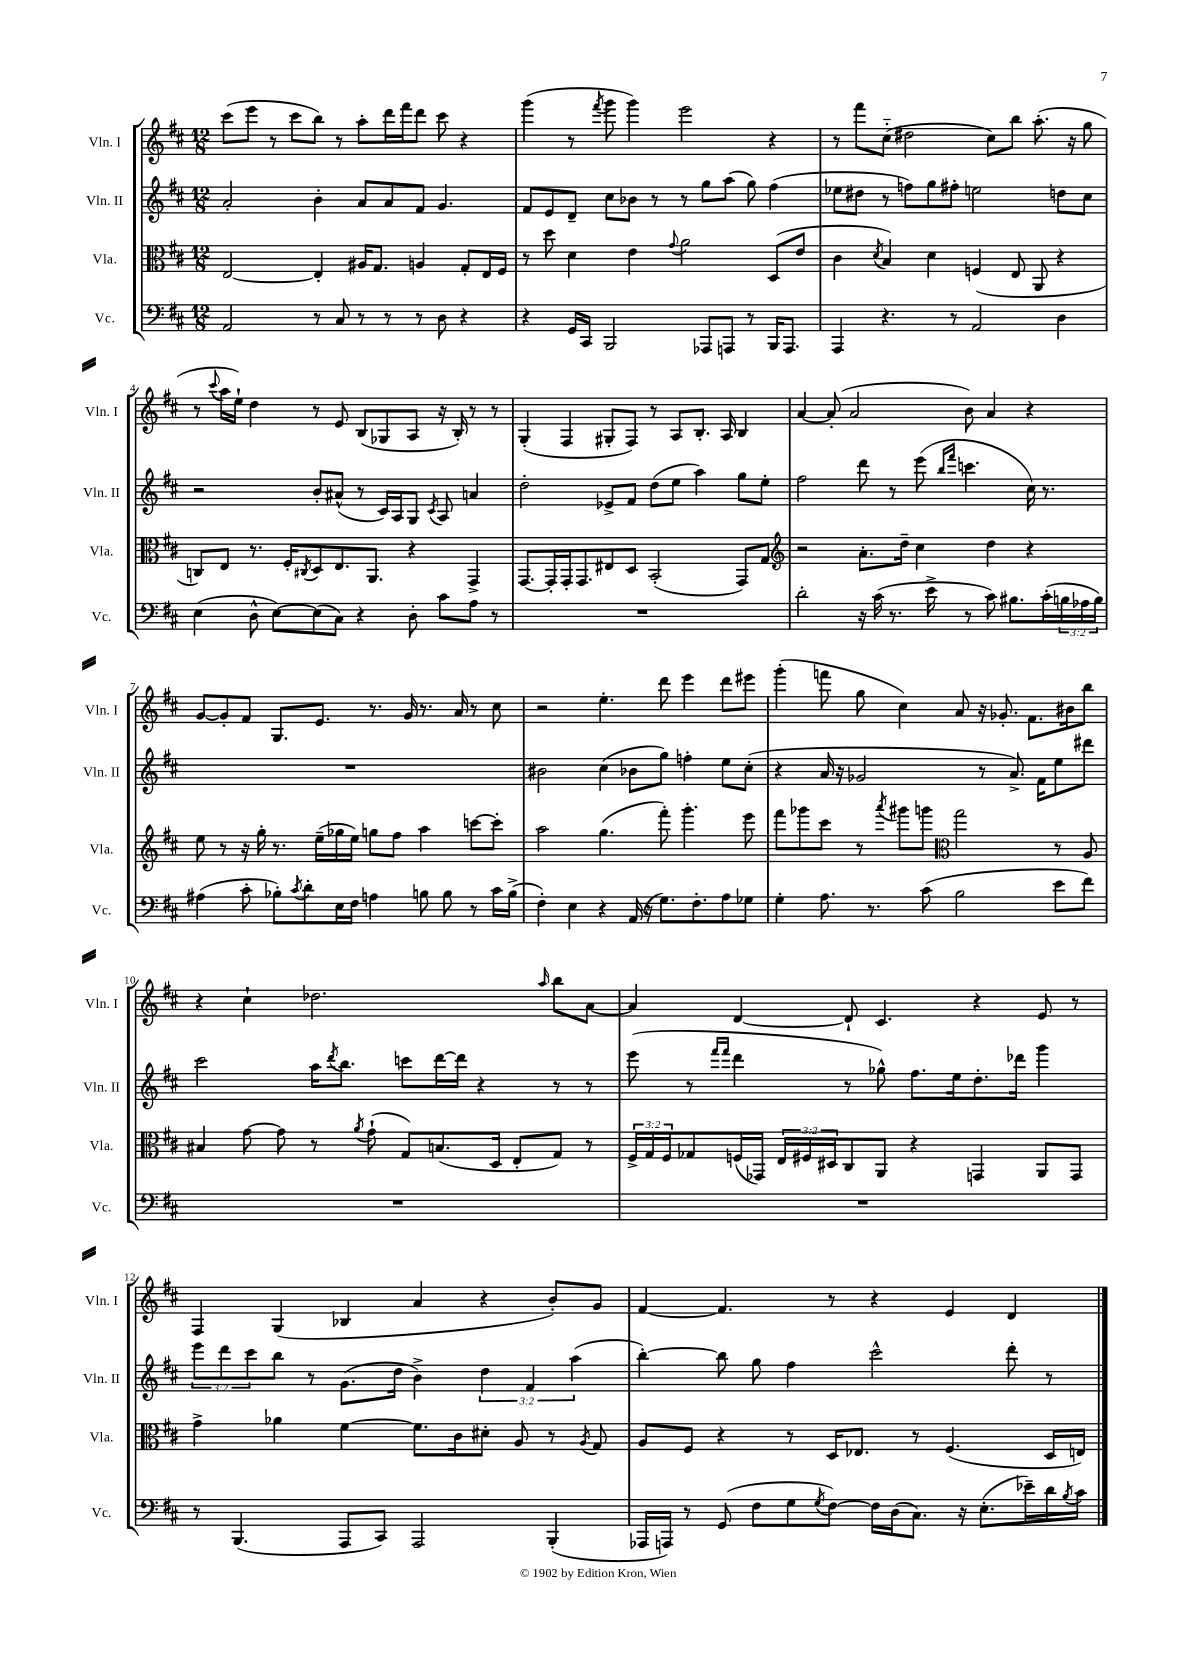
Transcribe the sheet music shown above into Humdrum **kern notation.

**kern	**kern	**kern	**kern
*part4	*part3	*part2	*part1
*staff4	*staff3	*staff2	*staff1
*I"Vc.	*I"Vla.	*I"Vln. II	*I"Vln. I
*I'Vc.	*I'Vla.	*I'Vln. II	*I'Vln. I
*clefF4	*clefC3	*clefG2	*clefG2
*k[f#c#]	*k[f#c#]	*k[f#c#]	*k[f#c#]
*M12/8	*M12/8	*M12/8	*M12/8
=1	=1	=1	=1
2AA/	[2E/	2a'/	(8ccc#\L
.	.	.	8eee\J
.	.	.	8r
.	.	.	8ccc#\L
8r	4E'/]	4b'\	8bb\J)
8C#/	.	.	8r
8r	16A#X/KL	8a/L	8aa'\L
.	8.G/J	.	.
8r	.	8a/	16ddd\L
.	.	.	16fff#\J
8r	4An/	8f#/J	8ddd\J
8D\	.	4.g/	8ccc#\
4r	8G'/L	.	4r
.	16E/L	.	.
.	16F#/JJ	.	.
=2	=2	=2	=2
4r	8r	8f#/L	(4ggg\
.	8dd\	8e/	.
16GG/LL	4d\	8d~/J	8r
16CC#/JJ	.	.	.
.	.	.	8qfff#/
2BBB/	.	8cc#\L	8ggg\
.	4e\	8b-X\J	4ggg\)
.	.	8r	.
.	8qqg/	.	.
.	2a\	8r	2eee\
8AAA-X/L	.	8gg\L	.
8AAAn/J	.	(8aa\J	.
8r	.	8gg\)	.
16BBB/KL	(8D/L	(4ff#\	4r
8.AAA/J	.	.	.
.	8e/J	.	.
=3	=3	=3	=3
4AAA/	4c#\	8ee-X\L	8r
.	.	8dd#X\J	8fff#\L
.	8qd/	.	.
4.r	4B/)	8r	(8cc#\J
.	.	8ffn\L)	2dd#X\
.	4d\	8gg\	.
8r	.	8ff#X'\J	.
2AA/	(4Fn/	2een\	.
.	.	.	8cc#\L)
.	8E/	.	8bb\J
.	8AA/	.	(8.aa'\
4D\	4r	8ddn\L	.
.	.	.	16r
.	.	8cc#\J	8gg\
!!LO:LB:g=z
=4	=4	=4	=4
(4E\	8Cn/L)	2r	8r
.	.	.	8qqccc#/
.	8E/J	.	16aa\LL
.	.	.	16ee`\JJ)
8D^^\	8.r	.	4dd\
[8E\L)	.	.	.
.	16F#'/KL	.	.
.	8qC#X/	.	.
(8E\]	8D/	8b'/L	8r
8C#\J)	8.E/	(8a#X^^/J	8e/
4r	.	8r	(8B/L
.	8.AA/J	.	.
.	.	16c#/LL)	8G-X/
.	.	16A/J	.
8D'\	4r	8G/J	8A/J
.	.	8qc#/	.
8c#\L	.	8A/	16r
.	.	.	16B'/)
8A\J	4GG^/	4an/	8r
8r	.	.	8r
=5	=5	=5	=5
1.r	[8.GG/L	2dd'\	(4G'/
.	16GG'/L]	.	.
.	16GG'/J	.	4F#/
.	8.GG/	.	.
.	8E#X/	8e-X^/L	8G#X'/L
.	8D/J	8f#/J	8F#/J)
.	(2BB'/	(8dd\L	8r
.	.	8ee\J	8A/L
.	.	4aa\)	8.B'/J
.	.	.	16A/
.	8GG/L)	8gg\L	4B/
.	8G/J	8ee'\J	.
=6	=6	=6	=6
*	*clefG2	*	*
2d'\	2r	2ff#\	[4a/
.	.	.	(8a'/]
.	.	.	2a/
16r	8.a'\L	8ddd\	.
(16c#\	.	.	.
8.r	.	8r	.
.	16dd~\Jk	.	.
.	4cc#\	(8eee\	.
16e^\	.	.	.
.	.	16qqbb/LL	.
.	.	16qqfff#/JJ	.
8r	.	4.cccn\	8b\)
8c#\)	4dd\	.	4a/
8.B#X\L	.	.	.
.	4r	16cc#\)	4r
(16c#'\L	.	8.r	.
24Bn\	.	.	.
24A-X\	.	.	.
24B\JJ)	.	.	.
!!LO:LB:g=z
=7	=7	=7	=7
(4A#X\	8ee\	1.r	[8g/L
.	8r	.	8g'/]
8c#'\	16r	.	8f#/J
.	16gg'\	.	.
8B-X'\L)	8.r	.	8.G/L
8qc#/	.	.	.
8d'\	.	.	.
.	(16ee~\LL	.	8.e/J
16E\L	16gg-X\	.	.
16F#\JJ	16ee\JJ)	.	.
4An\	8ggn\L	.	8.r
.	8ff#\J	.	.
.	.	.	16g/
8Bn\	4aa\	.	8.r
8B\	.	.	.
.	.	.	16a/
8r	[8cccn\L	.	8r
16c#\LL	8ccc'\J]	.	8cc#\
(16B^\JJ	.	.	.
=8	=8	=8	=8
4F#'\)	2aa\	2b#X\	2r
4E\	.	.	.
4r	(4.gg\	(4cc#\	4.ee'\
(16AA/	.	8b-X\L	.
16r	.	.	.
8.G\L)	8fff#'\)	8gg\J)	8ddd\
.	4.ggg'\	4ffn'\	4eee\
8.F#'\	.	.	.
8A\	.	8ee\L	8ddd\L
8G-X\J	8eee\	(8cc#'\J	8eee#X\J
=9	=9	=9	=9
4G'\	8fff#\L	4r	(4ggg'\
.	8ggg-X\	.	.
8.A\	8ccc#\J	16a/	8fffn\
.	.	16r	.
.	8r	2g-X/	8gg\
8.r	.	.	.
.	8qaaa/	.	.
.	8ggg#X\L	.	4cc#\)
(8c#\	8gggn\J	.	.
*	*clefC3	*	*
2B\	2gg\	.	8a/
.	.	8r	16r
.	.	.	8.g-X'/
.	.	8.a^/)	.
.	.	.	8.f#\L
.	.	16f#\KL	.
8e\L	8r	8ee\	.
.	.	.	16b#X\k
8f#\J)	8A/	8ddd#X\J	8bb\J
!!LO:LB:g=z
=10	=10	=10	=10
1.r	4B#X/	2ccc#\	4r
.	[8g\	.	4cc#`\
.	8g\]	.	.
.	8r	16aa\KL	2.dd-X\
.	.	8qddd/	.
.	.	8.bb\J	.
.	8qa/	.	.
.	(8g`\	.	.
.	8G/L)	8cccn\L	.
.	(8.Bn/	[16ddd\L	.
.	.	16ddd\JJ]	.
.	.	4r	.
.	16D/Jk	.	.
.	8E'/L	.	.
.	.	.	16qqaa/
.	8G/J)	8r	8bb\L
.	8r	8r	[8a\J
=11	=11	=11	=11
1.r	24F#^/LL	(8eee\	4a/]
.	24G/	.	.
.	24F#/J	.	.
.	8G-X/	8r	.
.	.	16qqfff#/LL	.
.	.	16qqfff#/JJ	.
.	(16Fn/L	4ddd\	[4d/
.	16GG-X/JJ)	.	.
.	24E/LL	.	.
.	24F#X/	.	.
.	24D#X/J	.	.
.	8C#/	8r	8d`/]
.	8AA/J	8gg-X^^\)	4.c#/
.	4r	8.ff#\L	.
.	.	16ee\k	.
.	4GGn/	8.dd'\	4r
.	.	16ddd-X\Jk	.
.	8AA/L	4ggg\	8e/
.	8GG/J	.	8r
!!LO:LB:g=z
=12	=12	=12	=12
8r	4g^\	12eee\L	4F#/
.	.	12ddd\	.
(4.BBB/	.	.	.
.	.	12ccc#\	.
.	4a-X\	8bb\J	(4G/
.	.	8r	.
8AAA/L	[4f#\	(8.g\L	4B-X/
8CC#/J)	.	.	.
.	.	16dd\Jk	.
2AAA/	8.f#\L]	4b^\)	4a/
.	16c#\k	.	.
.	8d#X'\J	6dd\	4r
.	8A/	.	.
.	.	6f#/	.
(4BBB'/	8r	.	8b'/L)
.	.	(6aa\	.
.	8qA/	.	.
.	8G/	.	8g/J
=13	=13	=13	=13
16AAA-X/LL	8A/L	[4bb'\)	[4f#/
16AAAn/JJ)	.	.	.
8r	8F#/J	.	.
(8GG/	4r	8bb\]	4.f#/]
8F#\L	.	8gg\	.
8G\	8r	4ff#\	.
8qG/	.	.	.
[8F#\J)	16D/KL	.	8r
.	8.E-X/J	.	.
16F#\LL]	.	2ccc#^^\	4r
(16D\J	.	.	.
8.C#\J)	8r	.	.
.	(4.F#/	.	4e/
16r	.	.	.
(8.E'\L	.	.	.
.	.	8ddd'\	4d/
16e-X~\L)	.	.	.
16d\	16D/LL	8r	.
8qB/	.	.	.
16c#\JJ	16En/JJ)	.	.
==	==	==	==
*-	*-	*-	*-
